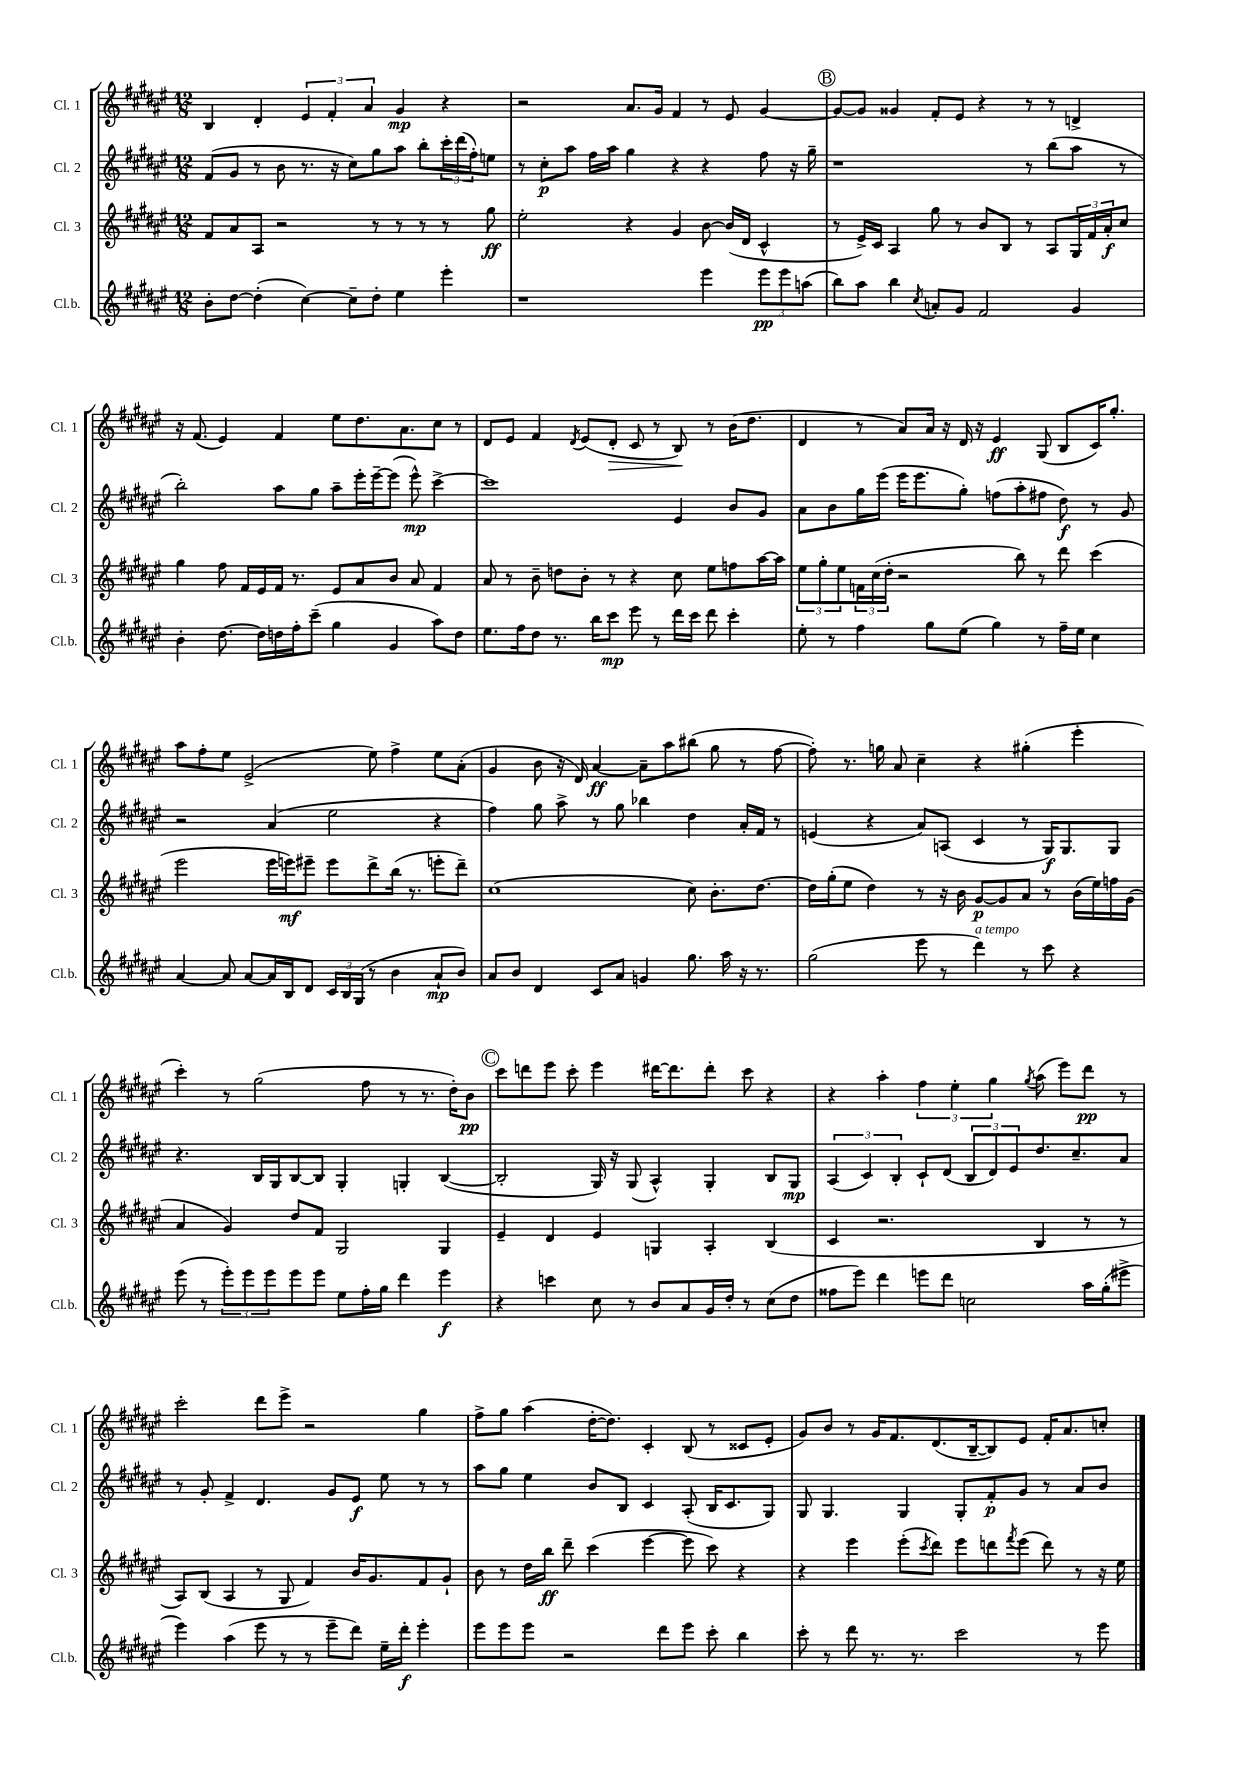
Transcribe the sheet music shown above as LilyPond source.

<<
\new StaffGroup <<
\new Staff = "s0" \with { instrumentName = "Cl. 1" shortInstrumentName = "Cl. 1" } {
    \clef treble \key fis \major \numericTimeSignature \time 12/8
    b4 dis'4-. \tuplet 3/2 { eis'4 fis'4-. ais'4 } gis'4\mp r4 |
    r2 ais'8. gis'16 fis'4 r8 eis'8 gis'4~ |
    \mark \markup { \circle "B" } gis'8~ gis'8 gisis'4 fis'8-. eis'8 r4 r8 r8 d'4-> |
    r16 fis'8.( eis'4) fis'4 eis''8 dis''8. ais'8. cis''8 r8 |
    dis'8 eis'8 fis'4 \acciaccatura { dis'8 } eis'8( dis'8-.\> cis'8 r8 b8\!) r8 b'16( dis''8. |
    dis'4 r8 ais'8) ais'16 r16 dis'16 r16 eis'4\ff gis8( b8 cis'16) gis''8.-. |
    ais''8 fis''8-. eis''8 eis'2->( eis''8) fis''4-> eis''8 ais'8-.( |
    gis'4 b'8 r16 dis'16) ais'4~\ff ais'8-- ais''8 bis''8( gis''8 r8 fis''8~ |
    fis''8-.) r8. g''16 ais'8 cis''4-- r4 gis''4-.( eis'''4-. |
    cis'''4-.) r8 gis''2( fis''8 r8 r8. dis''16-.) b'8\pp |
    \mark \markup { \circle "C" } cis'''8 d'''8 eis'''8 cis'''8-. eis'''4 dis'''16~ dis'''8. dis'''8-. cis'''8 r4 |
    r4 ais''4-. \tuplet 3/2 { fis''4 eis''4-. gis''4 } \acciaccatura { gis''8 } ais''8( eis'''8) dis'''8\pp r8 |
    cis'''2-. dis'''8 eis'''8-> r2 gis''4 |
    fis''8-> gis''8 ais''4( dis''16~-. dis''8.) cis'4-. b8( r8 cisis'8 eis'8-. |
    gis'8) b'8 r8 gis'16 fis'8. dis'8.( b16~-- b8) eis'8 fis'16-. ais'8. c''8-. \bar "|." |
}
\new Staff = "s1" \with { instrumentName = "Cl. 2" shortInstrumentName = "Cl. 2" } {
    \clef treble \key fis \major \numericTimeSignature \time 12/8
    fis'8( gis'8 r8 b'8 r8. r16 cis''8) gis''8 ais''8 b''8-. \tuplet 3/2 { cis'''16-. dis'''16( fis''16-.) } e''8 |
    r8 cis''8-.\p ais''8 fis''16 ais''16 gis''4 r4 r4 fis''8 r16 gis''16-- |
    \mark \markup { \circle "B" } r1 r8 b''8( ais''8 r8 |
    b''2-.) ais''8 gis''8 ais''8-- eis'''16-. eis'''16~-- eis'''8( eis'''8-^\mp) cis'''4~-> |
    cis'''1 eis'4 b'8 gis'8 |
    ais'8 b'8 gis''16 eis'''16( eis'''16 eis'''8. gis''8-.) f''8( ais''8-. fis''8 dis''8\f) r8 gis'8 |
    r2 ais'4( eis''2 r4 |
    fis''4) gis''8 ais''8-> r8 gis''8 bes''4 dis''4 ais'16-. fis'16 r8 |
    e'4( r4 ais'8) a8( cis'4 r8 gis16\f) gis8. gis8 |
    r4. b16 gis16 b8~ b8 gis4-. g4-. b4~( |
    \mark \markup { \circle "C" } b2-. gis16) r16 gis8( ais4-^) gis4-. b8 gis8\mp |
    \tuplet 3/2 { ais4( cis'4) b4-. } cis'8-! dis'8( \tuplet 3/2 { b8 dis'8) eis'8 } dis''8. cis''8.-- ais'8 |
    r8 gis'8-. fis'4-> dis'4. gis'8 eis'8\f eis''8 r8 r8 |
    ais''8 gis''8 eis''4 b'8 b8 cis'4 ais8-.( b16 cis'8. gis8) |
    gis8 gis4. gis4 gis8-. fis'8-.\p gis'8 r8 ais'8 b'8 \bar "|." |
}
\new Staff = "s2" \with { instrumentName = "Cl. 3" shortInstrumentName = "Cl. 3" } {
    \clef treble \key fis \major \numericTimeSignature \time 12/8
    fis'8 ais'8 ais8 r2 r8 r8 r8 r8 gis''8\ff |
    eis''2-. r4 gis'4 b'8~ b'16( dis'16 cis'4-^ |
    \mark \markup { \circle "B" } r8 eis'16->) cis'16 ais4 gis''8 r8 b'8 b8 r8 ais8 \tuplet 3/2 { gis16 fis'16 ais'16-.\f } cis''8 |
    gis''4 fis''8 fis'16 eis'16 fis'16 r8. eis'8 ais'8 b'8 ais'8 fis'4 |
    ais'8 r8 b'8-- d''8 b'8-. r8 r4 cis''8 eis''8 f''8 ais''16~ ais''16 |
    \tuplet 3/2 { eis''8 gis''8-. eis''8 } \tuplet 3/2 { f'16 cis''16( dis''16-. } r2 b''8) r8 dis'''8 cis'''4( |
    eis'''2 eis'''16 e'''16\mf) eis'''8-- eis'''8 dis'''8-> b''16( r8. e'''8-. dis'''8--) |
    cis''1( cis''8) b'8.-. dis''8.~ |
    dis''16 gis''16-.( eis''8 dis''4) r8 r16 b'16 gis'8~\p gis'8 ais'8 r8 b'16( eis''16) f''16 gis'16( |
    ais'4 gis'4) dis''8 fis'8 gis2 gis4 |
    \mark \markup { \circle "C" } eis'4-- dis'4 eis'4 g4 ais4-. b4( |
    cis'4 r2. b4 r8 r8 |
    ais8) b8( ais4 r8 gis8 fis'4) b'16 gis'8. fis'8 gis'8-! |
    b'8 r8 dis''16 b''16\ff dis'''8-- cis'''4( eis'''4~ eis'''8 cis'''8) r4 |
    r4 eis'''4 eis'''8-.( \acciaccatura { cis'''8 } dis'''8) eis'''8 d'''8 \acciaccatura { fis'''8 } eis'''8( d'''8) r8 r16 eis''16 \bar "|." |
}
\new Staff = "s3" \with { instrumentName = "Cl.b." shortInstrumentName = "Cl.b." } {
    \clef treble \key fis \major \numericTimeSignature \time 12/8
    b'8-. dis''8~ dis''4-.( cis''4~) cis''8-- dis''8-. eis''4 eis'''4-. |
    r1 eis'''4 \tuplet 3/2 { eis'''8\pp eis'''8 a''8( } |
    \mark \markup { \circle "B" } b''8) ais''8 b''4 \acciaccatura { cis''8 } a'8-. gis'8 fis'2 gis'4 |
    b'4-. dis''8.~ dis''16 d''16 fis''16-. cis'''8--( gis''4 gis'4 ais''8) d''8 |
    eis''8. fis''16 dis''8 r8. b''16 cis'''8\mp eis'''8 r8 dis'''16 cis'''16 dis'''8 cis'''4-. |
    eis''8-. r8 fis''4 gis''8 eis''8( gis''4) r8 fis''16-- eis''16 cis''4 |
    ais'4~ ais'8 ais'8~ ais'16 b16 dis'8 \tuplet 3/2 { cis'16 b16 gis16( } r8 b'4 ais'8-!\mp b'8) |
    ais'8 b'8 dis'4 cis'8 ais'8 g'4 gis''8. ais''16 r16 r8. |
    gis''2( eis'''8 r8 dis'''4^\markup { \italic "a tempo" }) r8 cis'''8 r4 |
    eis'''8( r8 \tuplet 3/2 { eis'''8-.) eis'''8 eis'''8 } eis'''8 eis'''8 eis''8 fis''16-. gis''16 dis'''4 eis'''4\f |
    \mark \markup { \circle "C" } r4 c'''4 cis''8 r8 b'8 ais'8 gis'16 dis''16-. r8 cis''8( dis''8 |
    fisis''8 eis'''8) dis'''4 e'''8 dis'''8 c''2 ais''16 gis''16-.( eis'''8-> |
    eis'''4) ais''4( eis'''8 r8 r8 eis'''8-- dis'''8) eis''16-- dis'''16-.\f eis'''4-. |
    eis'''8 eis'''8 eis'''8 r2 dis'''8 eis'''8 cis'''8-. b''4 |
    cis'''8-. r8 dis'''8 r8. r8. cis'''2 r8 eis'''8 \bar "|." |
}
>>
>>
\layout { \context { \Score \remove "Bar_number_engraver" } }
